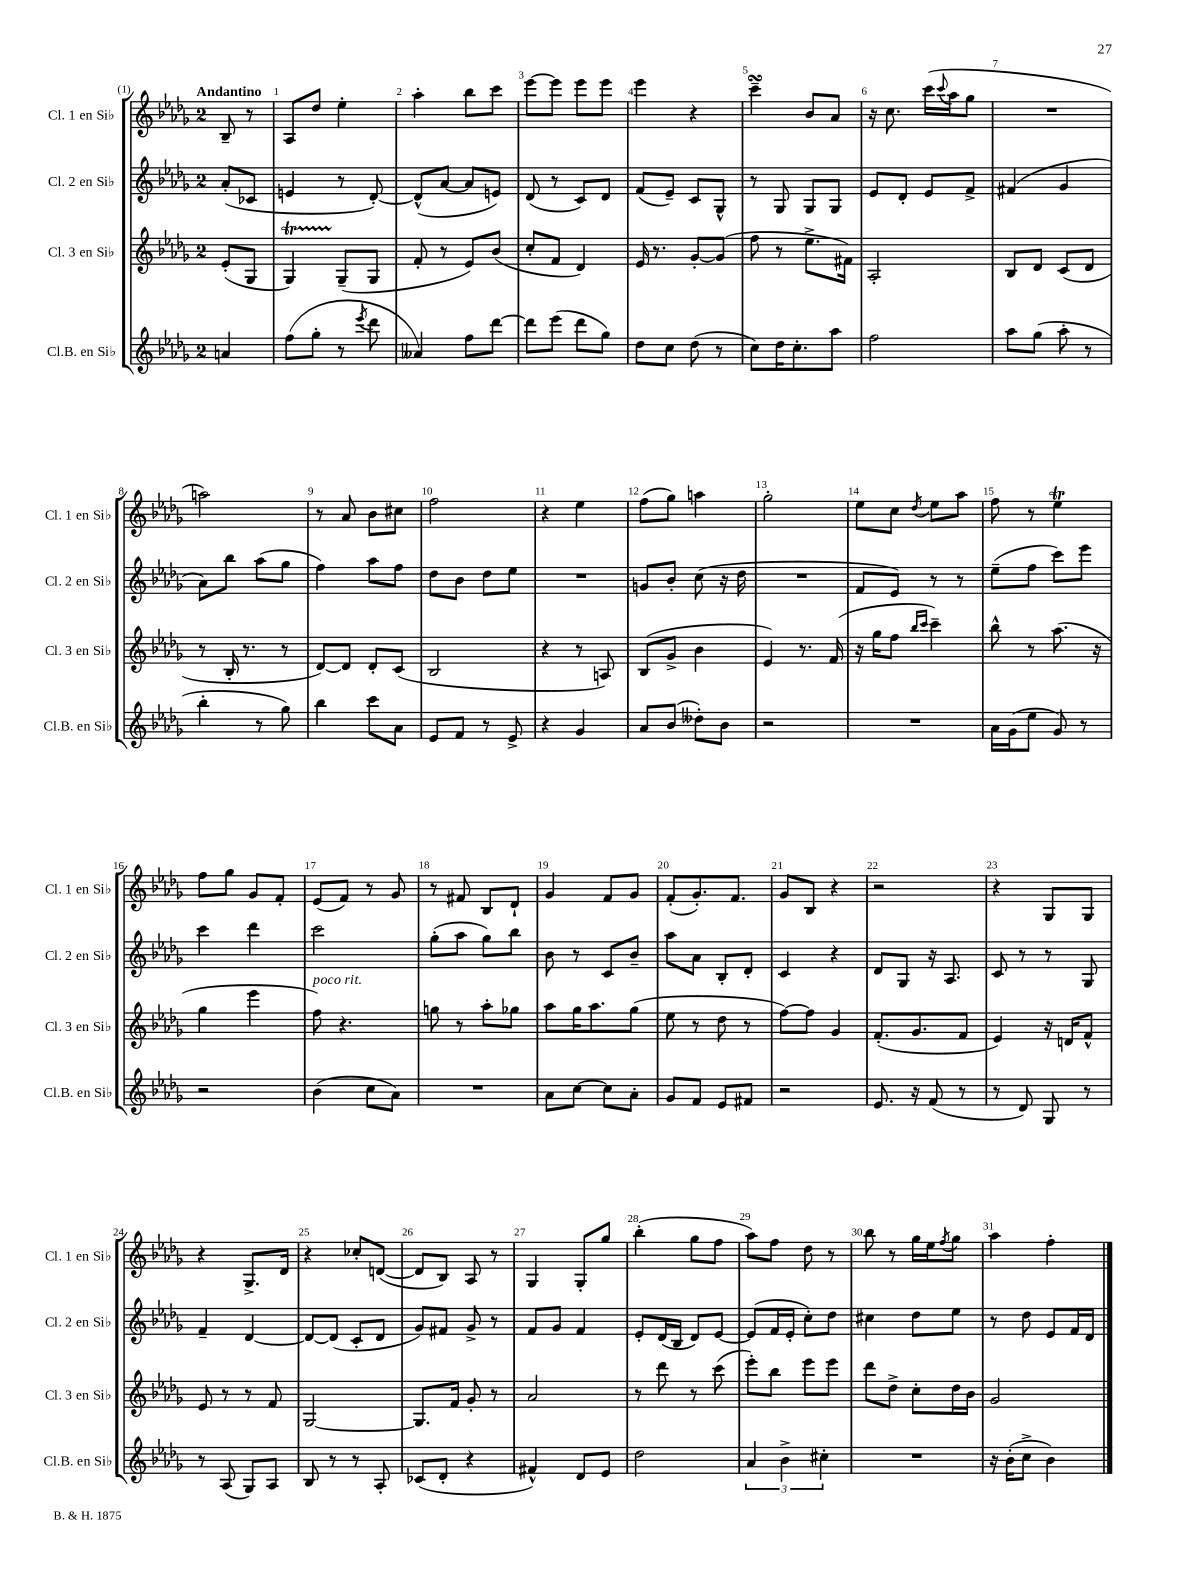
<<
\new StaffGroup <<
\new Staff = "s0" \with { instrumentName = "Cl. 1 en Sib" shortInstrumentName = "Cl. 1 en Sib" } {
    \clef treble \key des \major \once \override Staff.TimeSignature.style = #'single-digit \time 2/4 \partial 4 \tempo "Andantino"
    bes8-- r8 |
    aes8 des''8 ees''4-. |
    aes''4-. bes''8 c'''8 |
    ees'''8~ ees'''8 ees'''8 ees'''8 |
    ees'''4 r4 |
    c'''4--\turn bes'8 aes'8 |
    r16 c''8. c'''16( \appoggiatura { c'''8 } aes''16 ges''8 |
    R2 |
    a''2) |
    r8 aes'8 bes'8 cis''8 |
    f''2 |
    r4 ees''4 |
    f''8( ges''8) a''4 |
    ges''2-. |
    ees''8 c''8 \acciaccatura { des''8 } ees''8 aes''8 |
    f''8 r8 ees''4\trill |
    f''8 ges''8 ges'8 f'8-. |
    ees'8( f'8) r8 ges'8 |
    r8 fis'8 bes8 des'8-! |
    ges'4 f'8 ges'8 |
    f'8-.( ges'8.-.) f'8. |
    ges'8 bes8 r4 |
    r2 |
    r4 ges8 ges8 |
    r4 ges8.-> des'16 |
    r4 ces''8-. d'8~( |
    d'8 bes8) aes8 r8 |
    ges4 ges8-. ges''8 |
    bes''4-.( ges''8 f''8 |
    aes''8) f''8 des''8 r8 |
    bes''8 r8 ges''16 ees''16 \acciaccatura { f''8 } ges''8 |
    aes''4 f''4-. \bar "|." |
}
\new Staff = "s1" \with { instrumentName = "Cl. 2 en Sib" shortInstrumentName = "Cl. 2 en Sib" } {
    \clef treble \key des \major \once \override Staff.TimeSignature.style = #'single-digit \time 2/4 \partial 4
    aes'8-.( ces'8 |
    e'4 r8 des'8~-.) |
    des'8-^( aes'8~ aes'8 e'8) |
    des'8( r8 c'8) des'8 |
    f'8( ees'8--) c'8 ges8-^ |
    r8 ges8 ges8 ges8 |
    ees'8 des'8-. ees'8 f'8-> |
    fis'4( ges'4 |
    aes'8) bes''8 aes''8( ges''8 |
    f''4) aes''8 f''8 |
    des''8 bes'8 des''8 ees''8 |
    R2 |
    g'8 bes'8-. c''8( r16 des''16 |
    R2 |
    f'8 ees'8) r8 r8 |
    ees''8--( f''8 c'''8) ees'''8 |
    c'''4 des'''4 |
    c'''2 |
    ges''8-.( aes''8 ges''8) bes''8 |
    bes'8 r8 c'8 bes'8-- |
    aes''8 aes'8 bes8-. des'8-. |
    c'4 r4 |
    des'8 ges8 r16 aes8. |
    c'8 r8 r8 ges8 |
    f'4-- des'4~ |
    des'8~ des'8( c'8-. des'8 |
    ges'8) fis'8 ges'8-> r8 |
    f'8 ges'8 f'4 |
    ees'8-. des'16( bes16 des'8) ees'8~ |
    ees'8( f'16 ees'16-. c''8-.) des''8 |
    cis''4 des''8 ees''8 |
    r8 des''8 ees'8 f'16 des'16 \bar "|." |
}
\new Staff = "s2" \with { instrumentName = "Cl. 3 en Sib" shortInstrumentName = "Cl. 3 en Sib" } {
    \clef treble \key des \major \once \override Staff.TimeSignature.style = #'single-digit \time 2/4 \partial 4
    ees'8-.( ges8 |
    ges4\startTrillSpan) ges8--\stopTrillSpan( ges8 |
    f'8-. r8 ees'8) bes'8( |
    c''8-. f'8 des'4) |
    ees'16 r8. ges'8~-. ges'8( |
    f''8 r8 ees''8.-> fis'16) |
    aes2-. |
    bes8 des'8 c'8( des'8 |
    r8 bes16-. r8. r8 |
    des'8~) des'8 des'8-. c'8( |
    bes2 |
    r4 r8 a8) |
    bes8( ges'8-> bes'4 |
    ees'4) r8. f'16( |
    r16 ges''16 f''8 \grace { bes''16 c'''16 } c'''4--) |
    bes''8-^ r8 aes''8.( r16 |
    ges''4 ees'''4 |
    f''8^\markup { \italic "poco rit." }) r4. |
    g''8 r8 aes''8-. ges''8 |
    aes''8 ges''16 aes''8. ges''8( |
    ees''8 r8 des''8 r8 |
    f''8~) f''8 ges'4 |
    f'8.-.( ges'8. f'8 |
    ees'4) r16 d'16 f'8-^ |
    ees'8 r8 r8 f'8 |
    ges2~ |
    ges8. f'16 ges'8-. r8 |
    aes'2 |
    r8 des'''8 r8 c'''8( |
    ees'''8-.) bes''8 ees'''8 ees'''8 |
    des'''8 des''8-> c''8-. des''16 bes'16 |
    ges'2 \bar "|." |
}
\new Staff = "s3" \with { instrumentName = "Cl.B. en Sib" shortInstrumentName = "Cl.B. en Sib" } {
    \clef treble \key des \major \once \override Staff.TimeSignature.style = #'single-digit \time 2/4 \partial 4
    a'4 |
    f''8( ges''8-. r8 \acciaccatura { ees'''8 } des'''8 |
    aeses'4) f''8 des'''8~ |
    des'''8 ees'''8( des'''8 ges''8) |
    des''8 c''8 des''8( r8 |
    c''8) des''16 c''8.-. aes''8 |
    f''2 |
    aes''8 ges''8( aes''8-. r8 |
    bes''4-. r8 ges''8) |
    bes''4 c'''8 aes'8 |
    ees'8 f'8 r8 ees'8-> |
    r4 ges'4 |
    aes'8 bes'8( deses''8-.) bes'8 |
    r2 |
    R2 |
    aes'16 ges'16( ees''8 ges'8) r8 |
    r2 |
    bes'4( c''8 aes'8) |
    R2 |
    aes'8 c''8~ c''8 aes'8-. |
    ges'8 f'8 ees'8 fis'8 |
    r2 |
    ees'8. r16 f'8( r8 |
    r8 des'8) ges8 r8 |
    r8 aes8( ges8) aes8 |
    bes8 r8 r8 aes8-. |
    ces'8( des'8-. r4 |
    fis'4-^) des'8 ees'8 |
    des''2 |
    \tuplet 3/2 { aes'4 bes'4-> cis''4-. } |
    R2 |
    r16 bes'16-.( c''8-> bes'4) \bar "|." |
}
>>
>>
\layout { \context { \Score \override BarNumber.break-visibility = ##(#f #t #t) barNumberVisibility = #all-bar-numbers-visible } }
